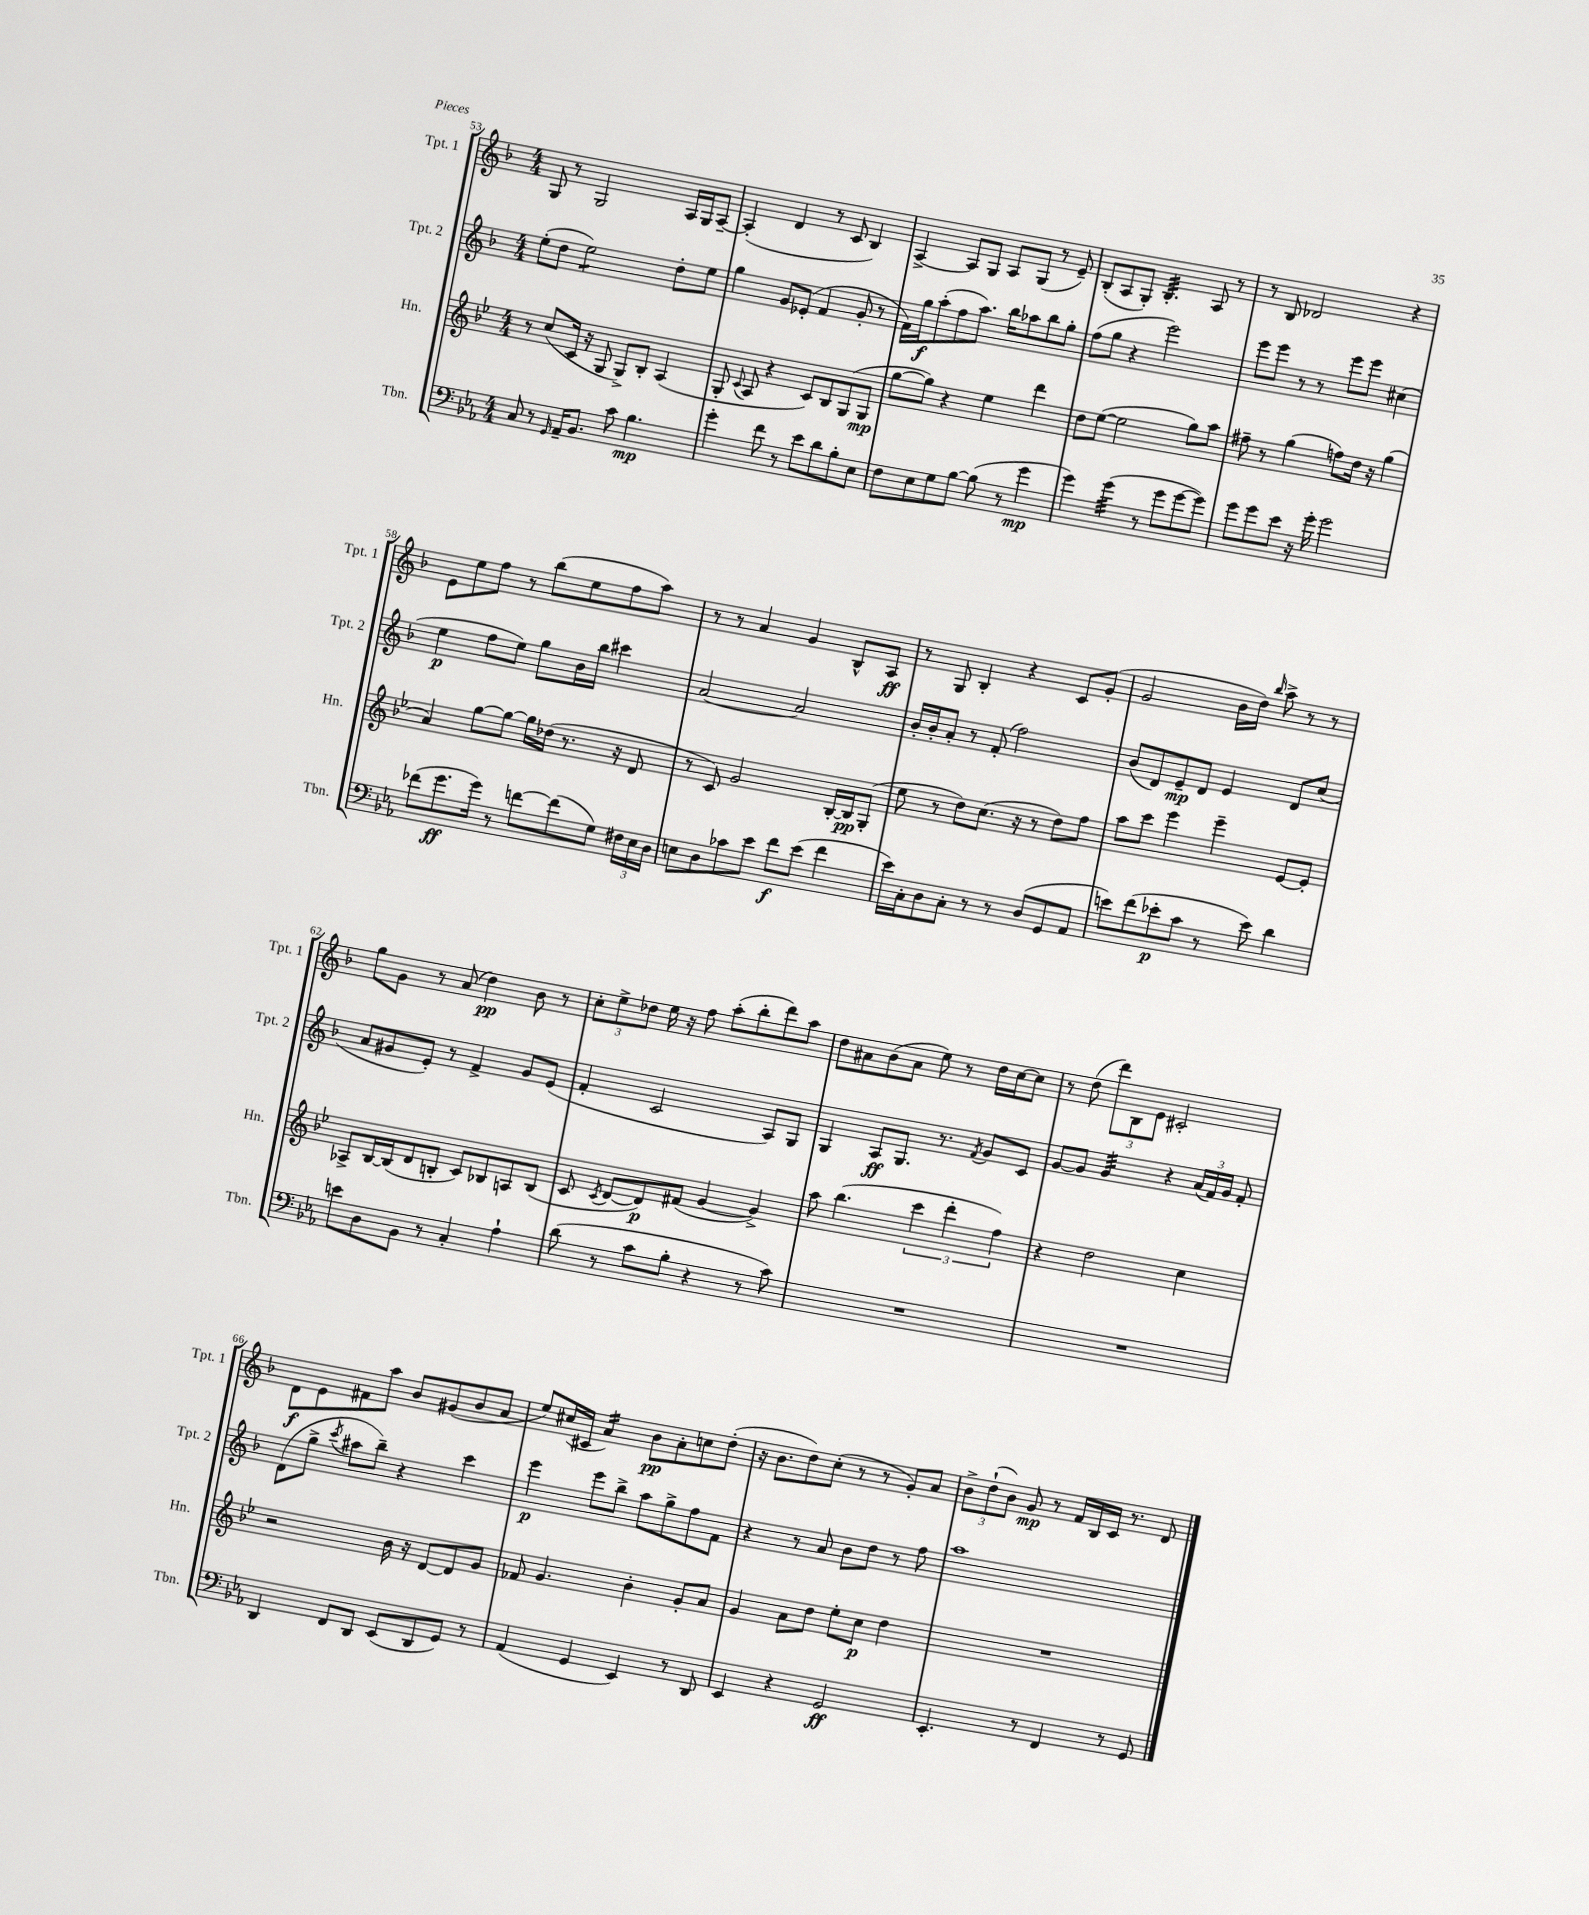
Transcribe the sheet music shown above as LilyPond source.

<<
\new StaffGroup <<
\new Staff = "s0" \with { instrumentName = "Tpt. 1" shortInstrumentName = "Tpt. 1" } {
    \clef treble \key f \major \numericTimeSignature \time 4/4
    \autoBeamOff g8 r8 g2 a16[ g16 a8]~-- |
    a4-.( d'4 r8 c'8 bes4) |
    a4~-> a8[ g8] a8[ g8]( r8 e'8--) |
    bes8[-.( a8 g8]-.) bes4.:32-. a8 r8 |
    r8 bes8 des'2 r4 |
    e'8[ e''8 f''8] r8 bes''8[( e''8 f''8 a''8]) |
    r8 r8 a'4 g'4 bes8[-^ a8]\ff |
    r8 g8 bes4-. r4 c'8[ g'8]-.( |
    g'2 bes'16[ d''16]) \grace { bes''16 } a''8-> r8 r8 |
    g''8[ g'8] r8 a'8( d''4\pp) bes'8 r8 |
    \tuplet 3/2 { c''8[-. e''8-> des''8] } e''16 r16 f''8 a''8[-.( bes''8-. d'''8) a''8] |
    d''8[ ais'8 bes'8( ais'8] e''8) r8 d''16[ c''16~ c''8] |
    r8 d''8( \tuplet 3/2 { d'''8[) bes8 e'8] } cis'2-. |
    d'8[\f e'8 fis'8 a''8] bes'8[ gis'8( bes'8 a'8] |
    e''8[) cis''16( cis'16] a'4:16) bes'8[\pp a'8-. c''8 d''8]-.( |
    r16 bes'8.[ d''8) c''8]-.( r8 r8 g'8[-.) a'8] |
    \tuplet 3/2 { bes'8[-> d''8-!( bes'8]) } g'8\mp r8 f'16[ bes16 c'16] r8. d'8 \bar "|." |
}
\new Staff = "s1" \with { instrumentName = "Tpt. 2" shortInstrumentName = "Tpt. 2" } {
    \clef treble \key f \major \numericTimeSignature \time 4/4
    \autoBeamOff e''8[-.( d''8] e''2:8) d''8[-. e''8] |
    g''4 g'8[ ees'8]-.( f'4 g'8-. r8 |
    f'16[) g''16\f a''8-.( f''8 a''8.]) bes''16[ aes''8 bes''8 g''8]-. |
    f''8[( g''8] r4 e'''2) |
    e'''8[ e'''8] r8 r8 e'''8[ e'''8] cis''4( |
    e''4\p f''8[ e''8]) g''8[ bes'16 bes''16] cis'''4 |
    a'2~ a'2 |
    bes'16[-. bes'16-. a'8]-. r8 f'8-.( f''2) |
    bes'8[( d'8) e'8--\mp d'8] e'4 d'8[ c''8]( |
    a'8[ gis'8 e'8]-.) r8 f'4-> gis'8[ e'8]( |
    f'4-. c'2 a8[) g8] |
    g4 a8[\ff g8.] r8. \acciaccatura { f'8 } g'8[ c'8] |
    g'8[~ g'8] g'4:32 r4 \tuplet 3/2 { a'16[( f'16) g'16] } f'8-. |
    d'8[( g''8]-> \acciaccatura { c'''8 } ais''8[ bes''8]--) r4 c'''4 |
    e'''4\p e'''8[ bes''8]-> a''8[ g''8-> f''8 f'8] |
    r4 r8 a'8 bes'8[ d''8] r8 f''8 |
    a''1 \bar "|." |
}
\new Staff = "s2" \with { instrumentName = "Hn." shortInstrumentName = "Hn." } {
    \clef treble \key bes \major \numericTimeSignature \time 4/4
    \autoBeamOff r8 c''8[( c'16] r16 g8 g8[->) bes8]-. a4( |
    g8-. \appoggiatura { c'8 } a8 r4 c'8[) bes8 g8( g8]\mp |
    g''8[~ g''8]) r4 ees''4 d'''4 |
    d''8[ ees''8]~( ees''2 g''8[) a''8] |
    fis''8-- r8 g''4( f''8[) d''16] r16 g''4( |
    a'4) g''8[~ g''8]~ g''16[ des''16]( r8. r16 d'8 |
    r8 c'8) g'2 bes16[~-. bes16\pp g8]-.( |
    ees''8 r8 d''8[) c''8.]( r16 r8 d''8[) f''8] |
    a''8[ c'''8] ees'''4 ees'''4-- ees'8[~ ees'8]-. |
    aes8[-> bes16~ bes16( d'8 b8]-. c'8[) bes8 a8 bes8]( |
    c'8 \acciaccatura { c'8 } d'8[~ d'8\p) fis'8]( g'4~ g'4->) |
    a''8 bes''4.( \tuplet 3/2 { c'''4 d'''4-. f''4) } |
    r4 d''2 c''4 |
    r2 bes'16 r16 d'8[~ d'8 g'8] |
    fes'8 g'4. bes'4-. g'8[-. a'8] |
    g'4 a'8[ d''8] ees''8[-. c''8]\p d''4 |
    R1 \bar "|." |
}
\new Staff = "s3" \with { instrumentName = "Tbn." shortInstrumentName = "Tbn." } {
    \clef bass \key ees \major \numericTimeSignature \time 4/4
    \autoBeamOff c8 r8 \grace { g,16 } aes,16[-- bes,8.] c'8 bes4.\mp |
    g'4-. f'8 r8 ees'8[ d'8 bes8-. ees8] |
    f8[ ees8 g8 bes8]~ bes8( r8 g'4\mp |
    g'4) g'4:32( r8 g'8[ g'8~ g'8]) |
    g'8[ g'8 ees'8] r16 g'16-. g'2 |
    fes'8[( g'8.\ff g'16]) r8 f'8[~ f'8( g8]) \tuplet 3/2 { fis16[ ees16 d16] } |
    e8[ d8 ces'8 ees'8] f'8[\f ees'8]( f'4 |
    ees'16[) c16-. d8 c8]-. r8 r8 d8[( g,8 aes,8] |
    e'8[) f'8( ees'8-.\p c'8] r8 ees'8) d'4 |
    e'8[ d8 bes,8] r8 c4-. aes4-! |
    d'8( r8 c'8[ bes8]-. r4 r8 c'8) |
    R1 |
    R1 |
    d,4 f,8[ d,8] ees,8[( d,8 g,8]) r8 |
    aes,4( g,4 ees,4) r8 d,8 |
    ees,4 r4 g,2\ff |
    ees,4.-. r8 f,4 r8 g,8 \bar "|." |
}
>>
>>
\layout { \context { \Score currentBarNumber = #53 } }
